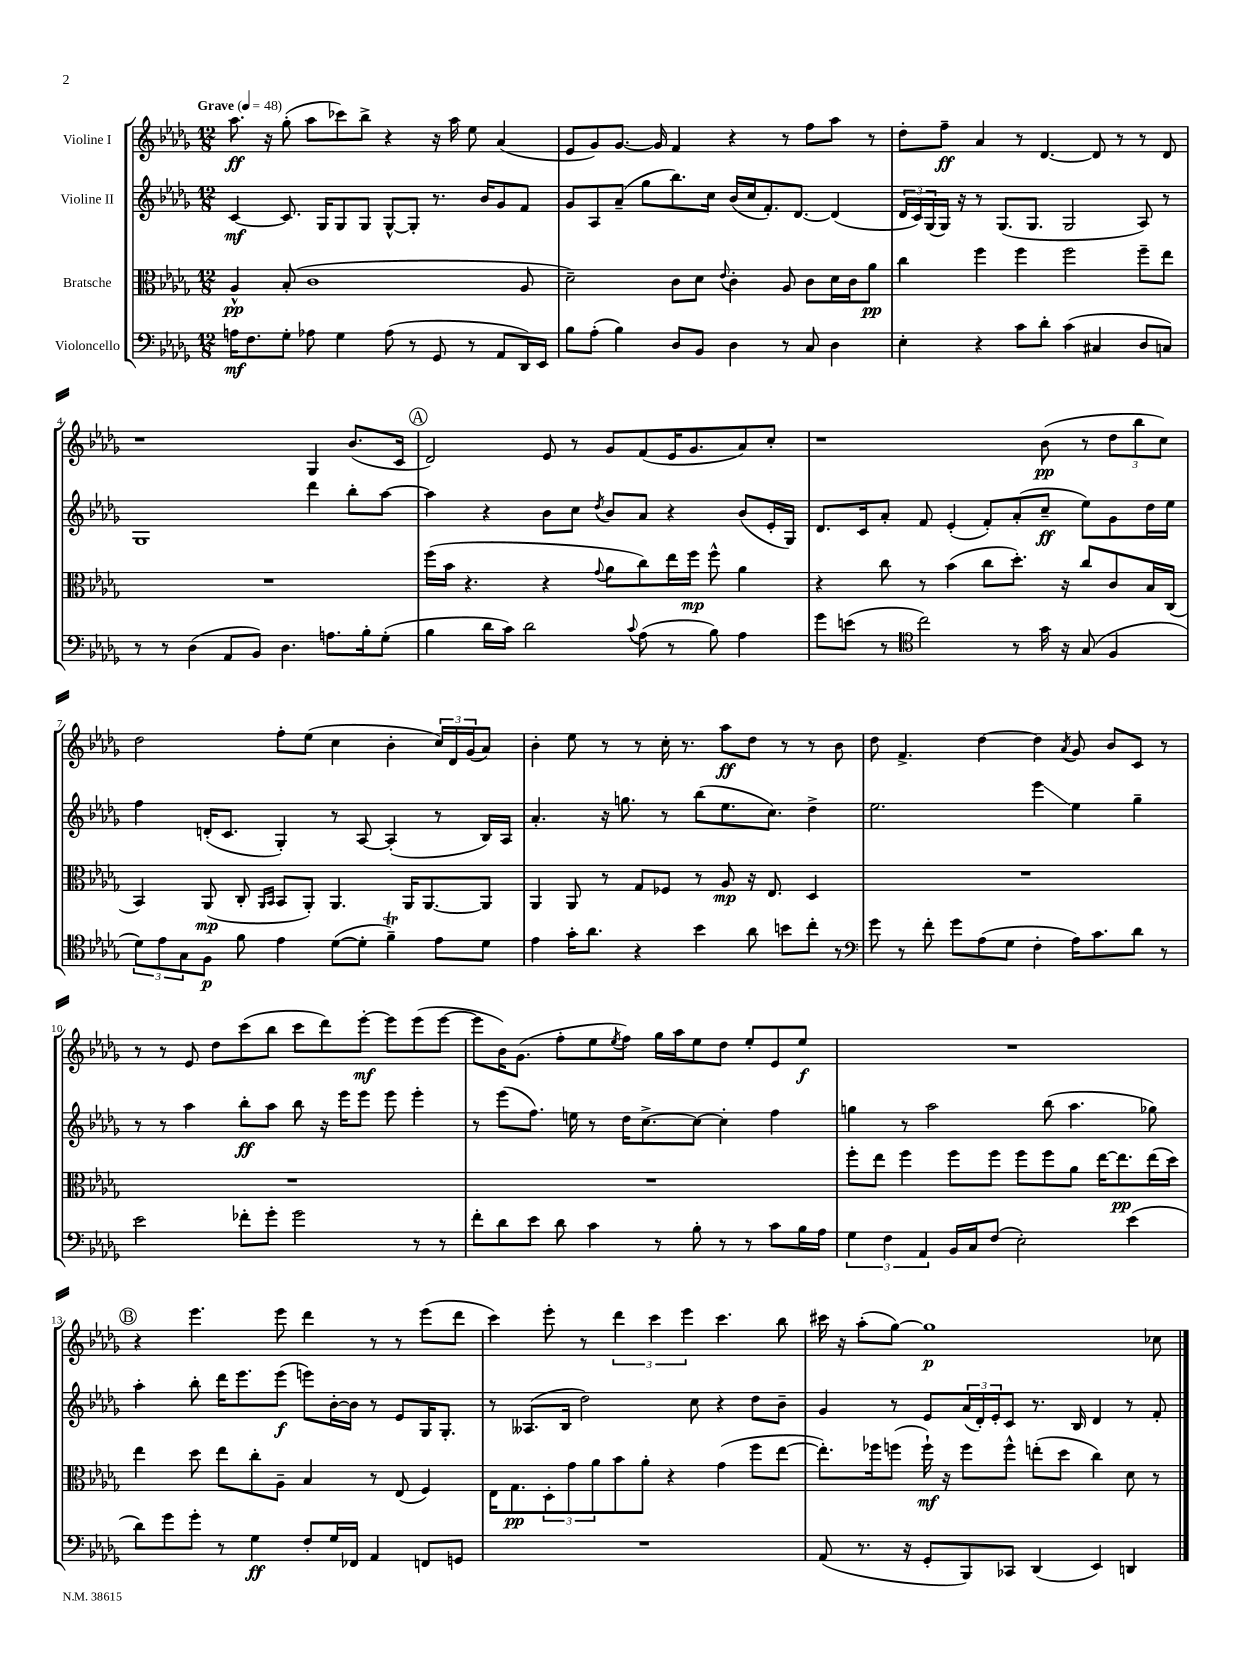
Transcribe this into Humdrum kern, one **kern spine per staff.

**kern	**kern	**kern	**kern
*staff4	*staff3	*staff2	*staff1
*clefF4	*clefC3	*clefG2	*clefG2
*k[b-e-a-d-g-]	*k[b-e-a-d-g-]	*k[b-e-a-d-g-]	*k[b-e-a-d-g-]
*M12/8	*M12/8	*M12/8	*M12/8
*MM48	*MM48	*MM48	*MM48
16A	4A-^^	[4c	8.aa-
8.F	.	.	.
.	.	.	16r
8G-'	(8B-'	8.c]	(8gg-'
8A-	1c	.	8aa-
.	.	16G-	.
4G-	.	8G-	8ccc-)
.	.	8G-	8bb-^
(8A-	.	[8G-^^	4r
8r	.	8G-']	.
8GG-	.	8.r	16r
.	.	.	16aa-
8r	.	.	8ee-
.	.	16b-	.
8AA-	.	8g-	(4a-
16DD-)	8A-	8f	.
16EE-	.	.	.
=	=	=	=
8B-	2d-~)	8g-	8e-
(8A-'	.	8A-	8g-)
4B-)	.	(8a-~	[8.g-
.	.	8gg-	.
.	.	.	16g-]
8D-	8c	8.bb-)	4f
8BB-	8d-	.	.
.	.	16cc	.
.	8qqe-	.	.
4D-	4c'	(16b-	4r
.	.	16cc	.
.	.	8.f')	.
8r	8A-	.	8r
.	.	[8.d-	.
8C	8c	.	8ff
4D-	16d-	(4d-]	8aa-
.	16c	.	.
.	8a-	.	8r
=	=	=	=
4E-'	4cc	24d-	8dd-'
.	.	24c)	.
.	.	(24G-	.
.	.	16G-)	8ff~
.	.	16r	.
4r	4ff	8r	4a-
.	.	(8.G-	.
8c	4ff	.	8r
.	.	8.G-	.
8d-'	.	.	[4.d-
(4c	2ff	2G-	.
4C#	.	.	8d-]
.	.	.	8r
8D-	8ff~	8A-)	8r
8C)	8ee-	8r	8d-
=	=	=	=
8r	1.r	1G-	1r
8r	.	.	.
(4D-	.	.	.
8AA-	.	.	.
8BB-)	.	.	.
4.D-	.	.	.
.	.	4ddd-	4G-
8.A	.	.	.
.	.	8bb-'	(8.b-
16B-'	.	.	.
(8G-'	.	[8aa-	.
.	.	.	16c
=	=	=	=
4B-	(16ff	4aa-]	2d-)
.	16b-	.	.
.	4.r	.	.
16d-	.	4r	.
16c)	.	.	.
2d-	.	.	.
.	4r	8b-	8e-
.	.	8cc	8r
.	8qqg-	8qdd-	.
.	8a-	8b-	8g-
8qqc	.	.	.
(8A-	8cc)	8a-	(8f
8r	16ee-	4r	16e-
.	16ff	.	8.g-
8B-)	8ff^^	.	.
4A-	4a-	(8b-	8a-)
.	.	16e-'	8cc'
.	.	16G-)	.
=	=	=	=
8g-	4r	8.d-	1r
(8e	.	.	.
.	.	16c	.
8r	8cc	8a-'	.
*clefC4	*	*	*
2cc)	8r	8f	.
.	(4b-	(4e-'	.
.	8cc	8f')	.
8r	8.dd-')	(8a-'	.
16g-	.	8cc~	(8b-
16r	16r	.	.
(8G-	8cc	8ee-)	8r
4F	8c	8g-	12dd-
.	.	.	12bb-
.	16B-	16dd-	.
.	.	.	12cc)
.	(16C	16ee-	.
=	=	=	=
12d-)	4BB-)	4ff	2dd-
12e-	.	.	.
12G-	.	.	.
8F	(8AA-	(16d'	.
.	.	8.c	.
8f	8C'	.	.
.	16qqAA-	.	.
.	16qqBB-	.	.
4e-	8BB-	4G-')	8ff'
.	8AA-')	.	(8ee-
([8d-	4.AA-	8r	4cc
8d-']	.	[8A-	.
4f~)	.	(4A-']	4b-'
.	16AA-	.	.
.	[8.AA-	.	.
8e-	.	8r	24cc)
.	.	.	24d-
.	.	.	(24g-
8d-	8AA-]	16B-)	8a-)
.	.	16A-	.
=	=	=	=
4e-	4AA-	4.a-'	4b-'
16g-'	8AA-	.	8ee-
8.a-	.	.	.
.	8r	16r	8r
.	.	8.gg	.
4r	8G-	.	8r
.	8F-	8r	16cc'
.	.	.	8.r
4b-	8r	(8bb-	.
.	8A-	8.ee-	8aa-
8a-	16r	.	8dd-
.	8.E-	8.cc)	.
8b	.	.	8r
8cc'	4D-	4dd-^	8r
8r	.	.	8b-
=	=	=	=
*clefF4	*	*	*
8g-	1.r	2.ee-	8dd-
8r	.	.	4.f^
8f'	.	.	.
8g-	.	.	.
(8A-	.	.	[4dd-
8G-	.	.	.
4F'	.	4eee-	4dd-]
.	.	.	8qa-
16A-)	.	4ee-	8g-
8.c	.	.	.
.	.	.	8b-
8d-	.	4gg-~	8c
8r	.	.	8r
=	=	=	=
2e-	1.r	8r	8r
.	.	8r	8r
.	.	4aa-	8e-
.	.	.	8dd-
8f-'	.	8bb-'	(8ccc
8g-'	.	8aa-	8bb-
2g-	.	8bb-	8ccc
.	.	16r	8ddd-)
.	.	16eee-	.
.	.	8eee-	[8eee-'
.	.	8eee-	8eee-]
8r	.	4eee-'	(8eee-
8r	.	.	[8eee-
=	=	=	=
8f'	1.r	8r	8eee-]
8d-	.	(8eee-	16b-)
.	.	.	(8.g-
8e-	.	8.ff)	.
8d-	.	.	8ff'
.	.	16ee	.
4c	.	8r	8ee-
.	.	.	8qee-
.	.	16dd-	8ff)
.	.	[8.cc^	.
8r	.	.	16gg-
.	.	.	16aa-
8B-'	.	8cc_	8ee-
8r	.	4cc']	8dd-
8r	.	.	8ee-'
8c	.	4ff	8e-
16B-	.	.	8ee-
16A-	.	.	.
=	=	=	=
6G-	8ff'	4gg	1.r
.	8ee-	.	.
6F	.	.	.
.	4ff	8r	.
6AA-	.	.	.
.	.	2aa-	.
16BB-	8ff	.	.
16C	.	.	.
(8F	8ff	.	.
2E-')	8ff	.	.
.	8ff	(8bb-	.
.	8a-	4.aa-	.
.	[16ee-	.	.
.	8.ee-]	.	.
(4e-	.	.	.
.	(16ee-	8gg-)	.
.	16dd-)	.	.
=	=	=	=
8d-)	4ee-	4aa-'	4r
8g-	.	.	.
8g-'	8dd-	8bb-'	4.eee-
8r	8ee-	16ddd-	.
.	.	8.eee-	.
4G-	8cc'	.	.
.	8A-~	(8eee-	8eee-
8F'	4B-	8eee)	4ddd-
16G-	.	[16b-'	.
16FF-	.	16b-]	.
4AA-	8r	8r	8r
.	(8E-	8e-	8r
8FF	4F)	16G-	(8eee-
.	.	8.G-'	.
8GG	.	.	8ddd-
=	=	=	=
1.r	16E-	8r	4ccc)
.	8.G-	.	.
.	.	(8.A--	.
.	12D-'	.	8eee-'
.	.	16B-	.
.	12g-	.	.
.	.	2dd-)	8r
.	12a-	.	.
.	8b-	.	6ddd-
.	8a-'	.	.
.	.	.	6ccc
.	4r	.	.
.	.	.	6eee-
.	.	8cc	.
.	(4g-	4r	4.ccc
.	8ff	8dd-	.
.	[8ee-	8b-~	8bb-
=	=	=	=
(8AA-	8.ee-'])	4g-	16ccc#
.	.	.	16r
8.r	.	.	(8aa-'
.	16ff-	.	.
.	(8ff	8r	[8gg-)
16r	.	.	.
8GG-'	16ff`)	8e-	1gg-]
.	16r	.	.
8BBB-)	8ff	(24a-	.
.	.	24d-')	.
.	.	24e-'	.
8CC-	8ff^^	8c	.
(4DD-	(8ee'	8.r	.
.	8dd-	.	.
.	.	16B-	.
4EE-)	4cc)	4d-	.
4DD	8d-	8r	.
.	8r	8f'	8cc-
==	==	==	==
*-	*-	*-	*-
